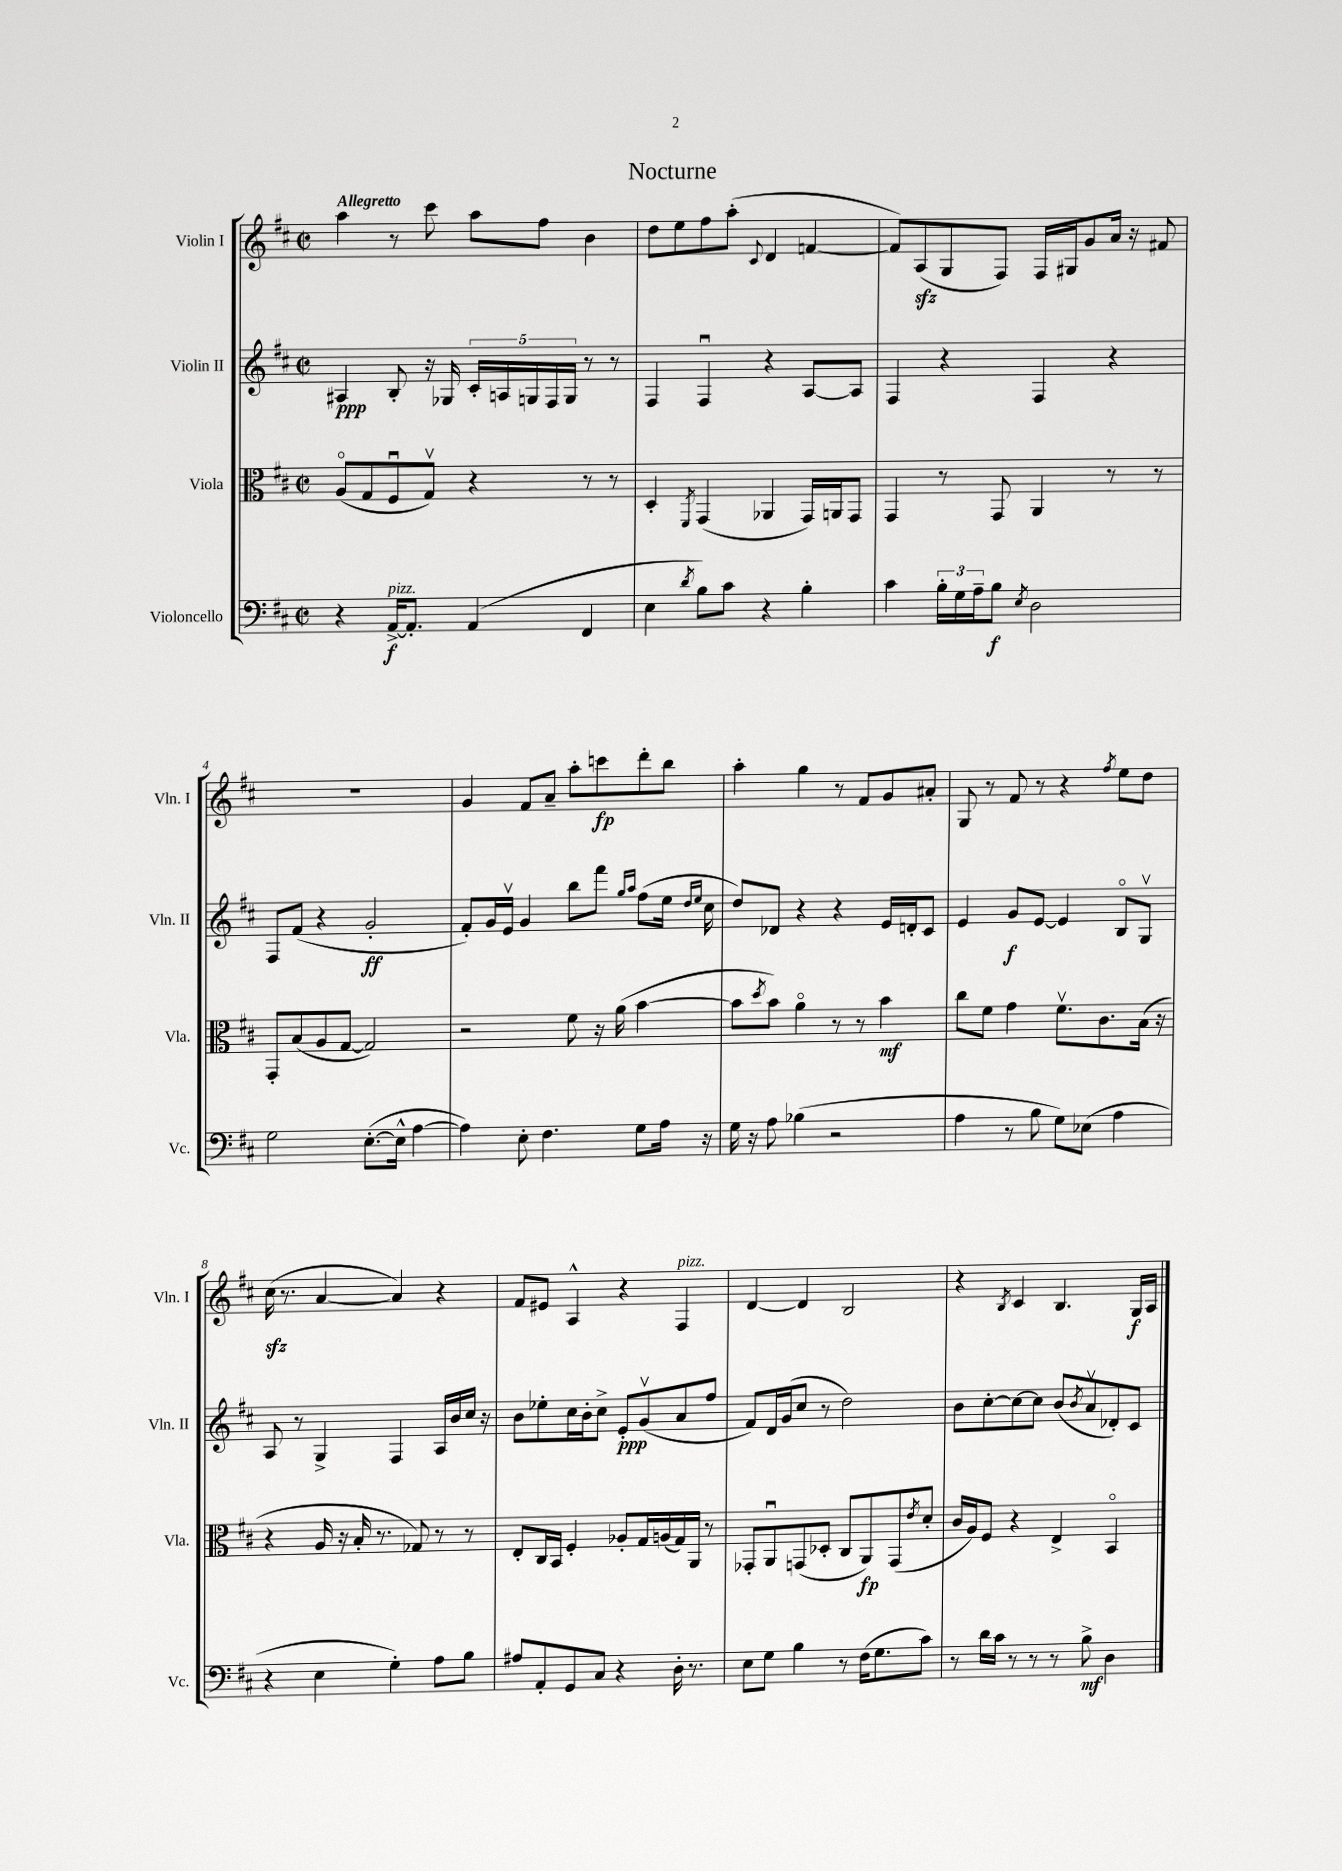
\header { title = "Nocturne" }
<<
\new StaffGroup <<
\new Staff = "s0" \with { instrumentName = "Violin I" shortInstrumentName = "Vln. I" } {
    \clef treble \key d \major \defaultTimeSignature \time 2/2 \tempo "Allegretto"
    a''4 r8 cis'''8 a''8 fis''8 b'4 |
    d''8 e''8 fis''8 a''8-.( \appoggiatura { cis'8 } d'4 f'4~ |
    f'8) a8\sfz( g8 fis8) fis16 gis16 g'8 a'16 r16 fis'8 |
    R1 |
    g'4 fis'8 a'8-- a''8-. c'''8\fp d'''8-. b''8 |
    a''4-. g''4 r8 fis'8 g'8 ais'8-. |
    g8 r8 fis'8 r8 r4 \acciaccatura { fis''8 } e''8 d''8 |
    cis''16\sfz( r8. a'4~ a'4) r4 |
    fis'8 eis'8 a4-^ r4 fis4^\markup { \italic "pizz." } |
    d'4~ d'4 b2 |
    r4 \acciaccatura { b8 } cis'4 b4. g16\f a16 \bar "|." |
}
\new Staff = "s1" \with { instrumentName = "Violin II" shortInstrumentName = "Vln. II" } {
    \clef treble \key d \major \defaultTimeSignature \time 2/2
    ais4\ppp b8-. r16 ges16 \tuplet 5/4 { cis'16-. a16 g16 fis16 g16 } r8 r8 |
    fis4 fis4\downbow r4 a8~ a8 |
    fis4 r4 fis4 r4 |
    fis8 fis'8( r4 g'2-.\ff |
    fis'8-.) g'16 e'16\upbow g'4 b''8 fis'''8 \grace { g''16 a''16 } fis''8( e''16 \grace { d''16 e''16 } cis''16 |
    d''8) des'8 r4 r4 e'16 d'16-. cis'8 |
    e'4 g'8\f e'8~ e'4 b8\flageolet g8\upbow |
    a8 r8 g4-> fis4 a16 b'16 cis''16 r16 |
    b'8 ees''8-. cis''16 b'16-. cis''8-> e'8-.\ppp g'8\upbow( a'8 fis''8 |
    fis'8) d'16 g'16( cis''8 r8 d''2) |
    b'8 cis''8~-. cis''8~ cis''8 b'8( \acciaccatura { b'8 } a'8\upbow des'8-.) cis'8 \bar "|." |
}
\new Staff = "s2" \with { instrumentName = "Viola" shortInstrumentName = "Vla." } {
    \clef alto \key d \major \defaultTimeSignature \time 2/2
    a8\flageolet( g8 fis8\downbow g8\upbow) r4 r8 r8 |
    d4-. \acciaccatura { fis,8 } g,4( aes,4 g,16) a,16 g,8 |
    g,4 r8 g,8 a,4 r8 r8 |
    g,8-. b8( a8 g8~ g2) |
    r2 fis'8 r16 a'16( b'4~ |
    b'8 \acciaccatura { d''8 } b'8) a'4\flageolet r8 r8 b'4\mf |
    cis''8 fis'8 g'4 fis'8.\upbow cis'8. b16( r16 |
    r4 a16 r16 b16-. r8. ges8) r8 r8 |
    e8-. cis16 b,16 fis4-. aes8-. g16 a16( g16) a,16 r8 |
    ges,8-. a,8\downbow g,8( des8-. cis8 a,8\fp) g,8( \acciaccatura { e'8 } d'8-. |
    cis'16 a16) fis8 r4 e4-> b,4\flageolet \bar "|." |
}
\new Staff = "s3" \with { instrumentName = "Violoncello" shortInstrumentName = "Vc." } {
    \clef bass \key d \major \defaultTimeSignature \time 2/2
    r4 a,16~->\f^\markup { \italic "pizz." } a,8.-. a,4( fis,4 |
    e4 \acciaccatura { d'8 } b8) cis'8 r4 b4-. |
    cis'4 \tuplet 3/2 { b16-. g16 a16-- } b8\f \acciaccatura { e8 } d2 |
    g2 e8.~-.( e16-^ a4~ |
    a4) e8-. fis4. g8 a16 r16 |
    g16 r16 a8 bes4( r2 |
    a4 r8 b8 g8) ees8( a4 |
    r4 e4 g4-.) a8 b8 |
    ais8 a,8-. g,8 cis8 r4 d16-. r8. |
    e8 g8 b4 r8 fis16( g8. cis'8) |
    r8 d'16 cis'16 r8 r8 r8 b8->\mf d4 \bar "|." |
}
>>
>>
